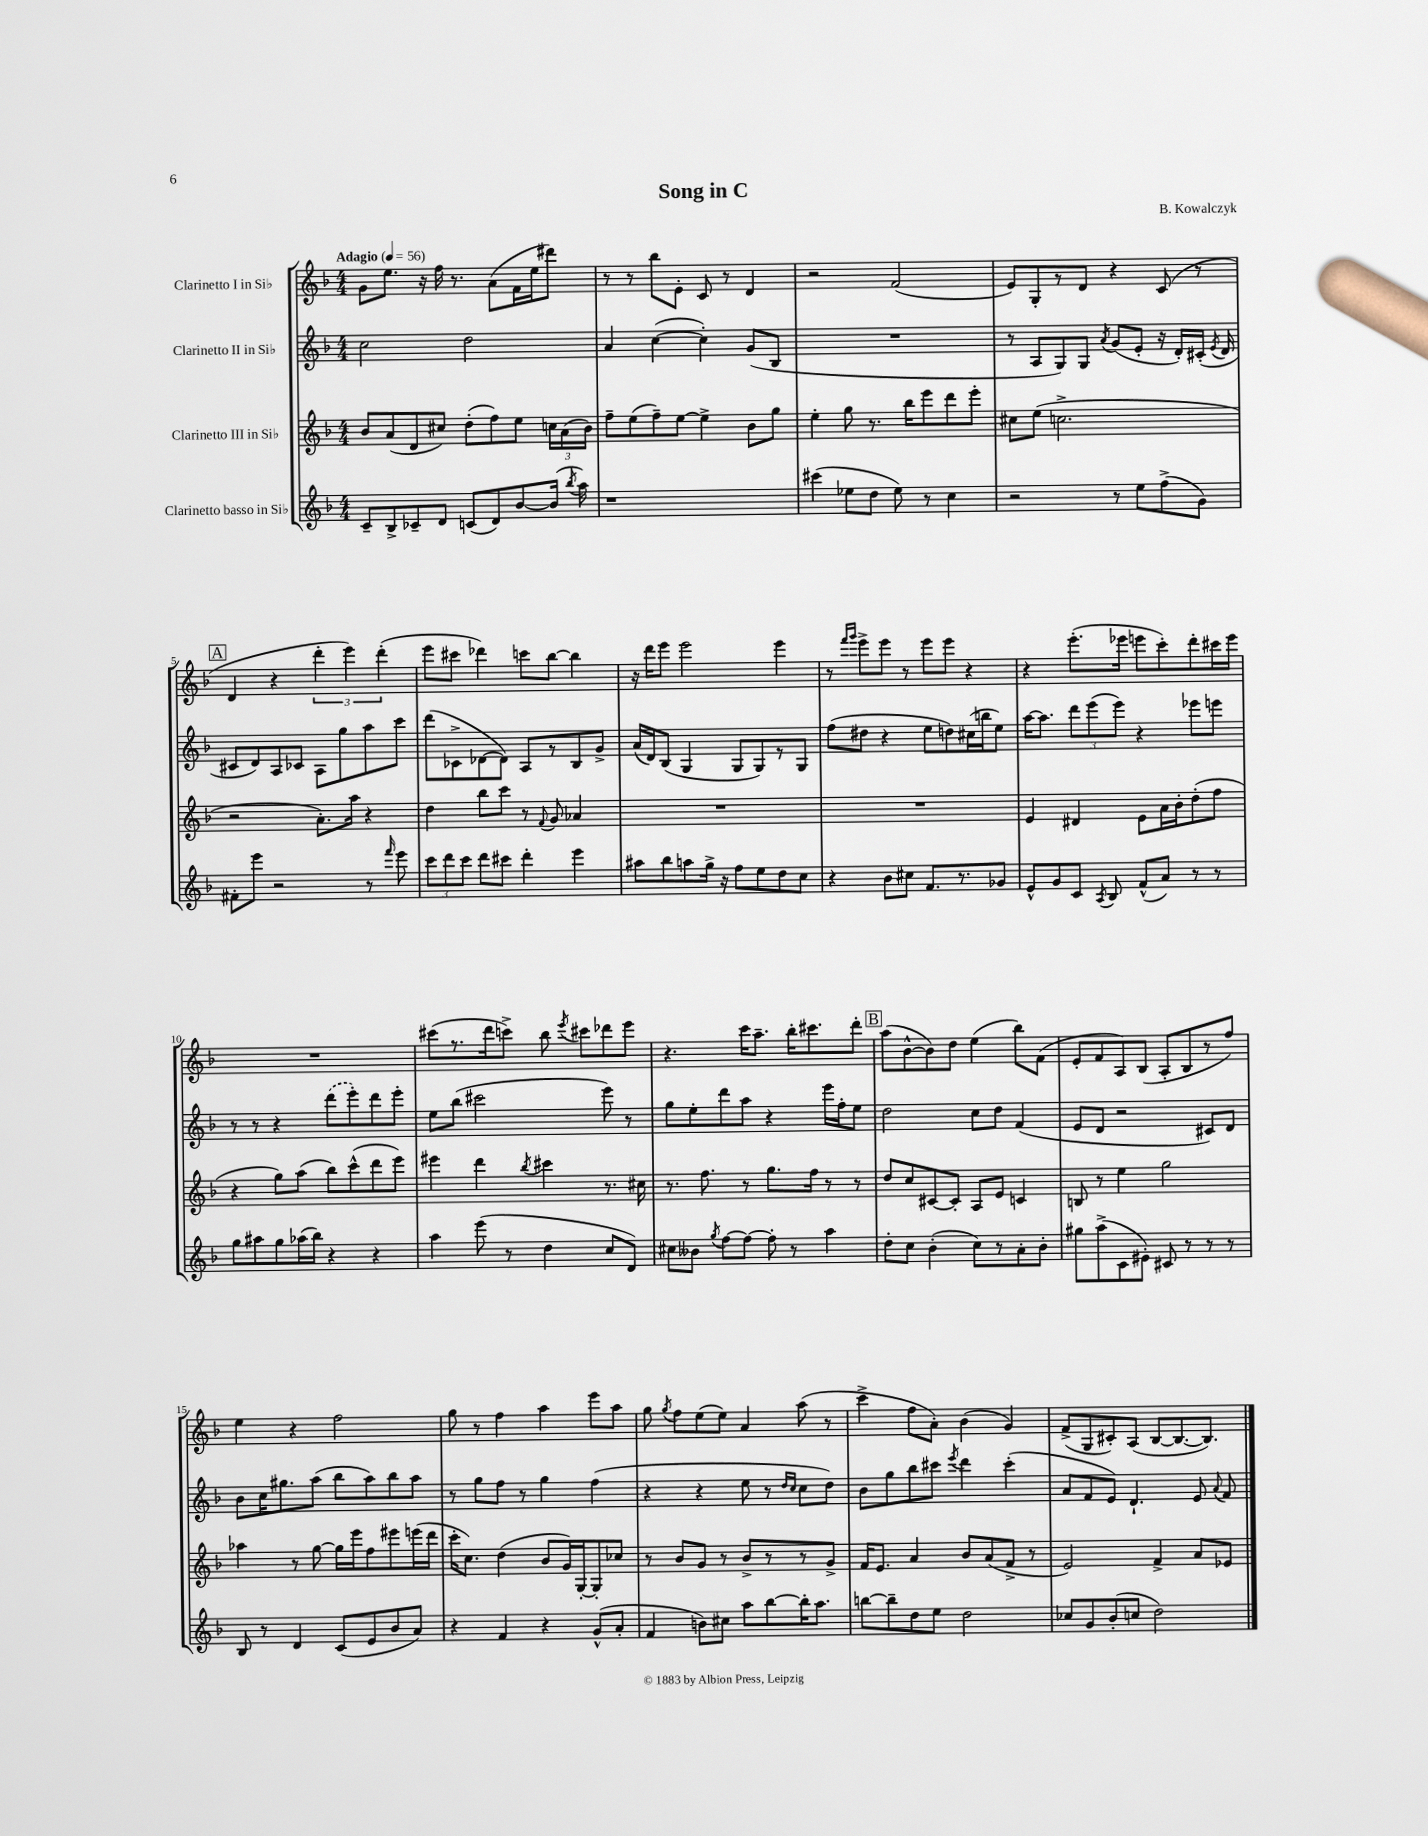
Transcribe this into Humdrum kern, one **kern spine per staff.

**kern	**kern	**kern	**kern
*staff4	*staff3	*staff2	*staff1
*clefG2	*clefG2	*clefG2	*clefG2
*k[b-]	*k[b-]	*k[b-]	*k[b-]
*M4/4	*M4/4	*M4/4	*M4/4
*MM56	*MM56	*MM56	*MM56
8c~	8b-	2cc	8g
8B-^	(8a	.	8.ee
8c-~	8d	.	.
.	.	.	16r
8d	8cc#)	.	16ff
.	.	.	8.r
(8c	(8dd'	2dd	.
8d)	8ff)	.	(8a
[8b-	8ee	.	16f
.	.	.	16ee
(16b-]	24cc	.	8ddd#)
.	(24a	.	.
8qbb-	.	.	.
16aa)	.	.	.
.	24b-)	.	.
=	=	=	=
1r	8ff~	4a	8r
.	(8ee	.	8r
.	8ff~)	([4cc	8bb-
.	[8ee	.	8e'
.	4ee^]	4cc'])	8c
.	.	.	8r
.	8b-	(8g	4d
.	8gg	8B-	.
=	=	=	=
(4ccc#	4ee'	1r	2r
8ee-	8gg	.	.
8dd	8.r	.	.
8ee-)	.	.	(2f
.	16bb-	.	.
8r	8eee	.	.
4cc	8ddd	.	.
.	8eee'	.	.
=	=	=	=
2r	8cc#	8r	8e)
.	(8ee	8A	8G'
.	2.cc^	8G)	8r
.	.	8G	8d
.	.	8qa	.
8r	.	(8g	4r
8ee	.	8e'	.
(8ff^	.	16r	(8c
.	.	16d')	.
8g)	.	(16c#'	8r
.	.	8qe	.
.	.	16d	.
=	=	=	=
8f#'	2r	8c#	4d
8eee	.	8d)	.
2r	.	8A	4r
.	.	8c-	.
.	8.a')	8A	6ddd'
.	.	8gg	.
.	.	.	6eee)
.	16aa	.	.
8r	4r	8aa	.
.	.	.	(6ddd'
16qqfff	.	.	.
8eee	.	8ccc	.
=	=	=	=
12ccc	4dd	(8ddd	8eee
12ddd	.	.	.
.	.	8c-^	8ccc#
12ccc	.	.	.
8ddd	8bb-	[8d-	4ddd-)
8ccc#	8ccc	8d-])	.
4ddd'	8r	8A	8ccc
.	8qqf	.	.
.	8g	8r	[8bb-
4eee	4a-	8B-	4bb-]
.	.	8g^	.
=	=	=	=
8aa#	1r	(16a	16r
.	.	16d)	16ddd
8bb-	.	(8B-	8eee
8aa	.	4G	2eee
16gg^	.	.	.
16r	.	.	.
8ff	.	8G	.
8ee	.	8G)	.
8dd	.	8r	4eee
8cc	.	8G	.
=	=	=	=
4r	1r	(8ff	8r
.	.	.	16qqfff
.	.	.	16qqggg
.	.	8dd#	8eee^
8b-	.	4r	8eee
8cc#	.	.	8r
8.f	.	8ee	8eee
.	.	8dd)	8eee
8.r	.	.	.
.	.	(16cc#	4r
.	.	16bb	.
8g-	.	8ee)	.
=	=	=	=
8e^^	4e	[16aa	4r
.	.	8.aa]	.
8g	.	.	.
8c	4d#	12ddd	(8.eee'
.	.	(12eee	.
8qA	.	.	.
8B-	.	.	.
.	.	12eee)	.
.	.	.	16eee-
(8f^^	8e	4r	8eee
8a)	16a	.	8ccc')
.	16b-'	.	.
8r	(8dd'	8eee-	8ddd'
8r	8ff	8eee	16ccc#
.	.	.	16eee
=	=	=	=
8gg	4r	8r	1r
8aa#	.	8r	.
8gg	8gg)	4r	.
(16aa-	(8aa	.	.
16bb-)	.	.	.
4r	8bb-)	(8ddd	.
.	(8ccc^^	8eee')	.
4r	8ddd	8ddd	.
.	8eee)	8eee'	.
=	=	=	=
4aa	4eee#	8ee	(8ccc#
.	.	(8bb-	8.r
(8eee	4ddd	2ccc#	.
.	.	.	16ddd
8r	.	.	8ccc^)
.	8qbb-	.	.
4dd	4ccc#	.	8bb-
.	.	.	8qeee
.	.	.	8ccc#
8cc	8.r	8eee)	8ddd-
8d)	.	8r	8eee
.	16cc#	.	.
=	=	=	=
8cc#	8.r	8gg	4.r
8b--	.	8ee'	.
.	8.ff	.	.
8qgg	.	.	.
[8ff	.	8ddd	.
8ff_	8r	8aa	16ccc
.	.	.	8.aa~
8ff']	8.gg	4r	.
8r	.	.	16bb-'
.	16ff	.	8.ccc#
4aa	8r	16eee	.
.	.	16ff'	.
.	8r	8ee	8ddd'
=	=	=	=
8dd'	8dd	2dd	(8aa
8cc	8cc	.	[8b-^^
(4b-'	[8c#	.	8b-])
.	8c#']	.	8dd
8cc)	8A	8cc	(4ee
8r	8e	8dd	.
8a'	4c	(4f	8bb-)
8b-'	.	.	(8f
=	=	=	=
8gg#	8B	8e	8e'
(8aa^	8r	8d	8f
8c	4ee	2r	8A)
8e#')	.	.	(8B-
8c#	2gg	.	8A'
8r	.	.	8B-
8r	.	8c#)	8r
8r	.	8d	8ff)
=	=	=	=
8B-	4aa-	8b-	4ee
8r	.	16cc	.
.	.	8.gg#	.
4d	8r	.	4r
.	[8gg	(8aa	.
(8c	16gg]	8bb-	2ff
.	16eee	.	.
8e	8ff	8aa)	.
8b-	8eee#	8bb-	.
8a)	(16eee	8aa	.
.	16ddd	.	.
=	=	=	=
4r	16ccc'	8r	8gg
.	8.cc)	.	.
.	.	8gg	8r
4f	(4dd	8ff	4ff
.	.	8r	.
4r	8b-	4gg	4aa
.	16g)	.	.
.	[16G'	.	.
(8g^^	8G']	(4ff	8eee
8a'	8cc-	.	8aa
=	=	=	=
4f	8r	4r	8gg
.	.	.	8qgg
.	8b-	.	8ff
8b)	8g	4r	(8ee
8cc#	8r	.	8ee)
8aa	8b-^	8ee	4a
[8bb-	8r	8r	.
.	.	16qqdd	.
.	.	16qqcc	.
16bb-']	8r	8cc	(8aa
8.aa	.	.	.
.	8g^	8dd)	8r
=	=	=	=
[8bb	16f	8b-	4ccc^
.	8.e	.	.
8bb~]	.	8gg	.
8dd	4a	8bb-	8ff
8ee	.	8ccc#	8a')
.	.	8qeee	.
2dd	8b-	4ddd	(4b-
.	(8a	.	.
.	8f^	(4ccc#'	4g)
.	8r	.	.
=	=	=	=
8cc-	2e)	8a	(8f^
8g	.	8f	8G
(8b-'	.	8e)	8c#')
8cc	.	4.d`	(8A
2dd)	4f^	.	[8B-
.	.	.	8.B-_
.	8a	8e	.
.	.	.	8.B-])
.	.	8qqa	.
.	8e-	8f	.
==	==	==	==
*-	*-	*-	*-
